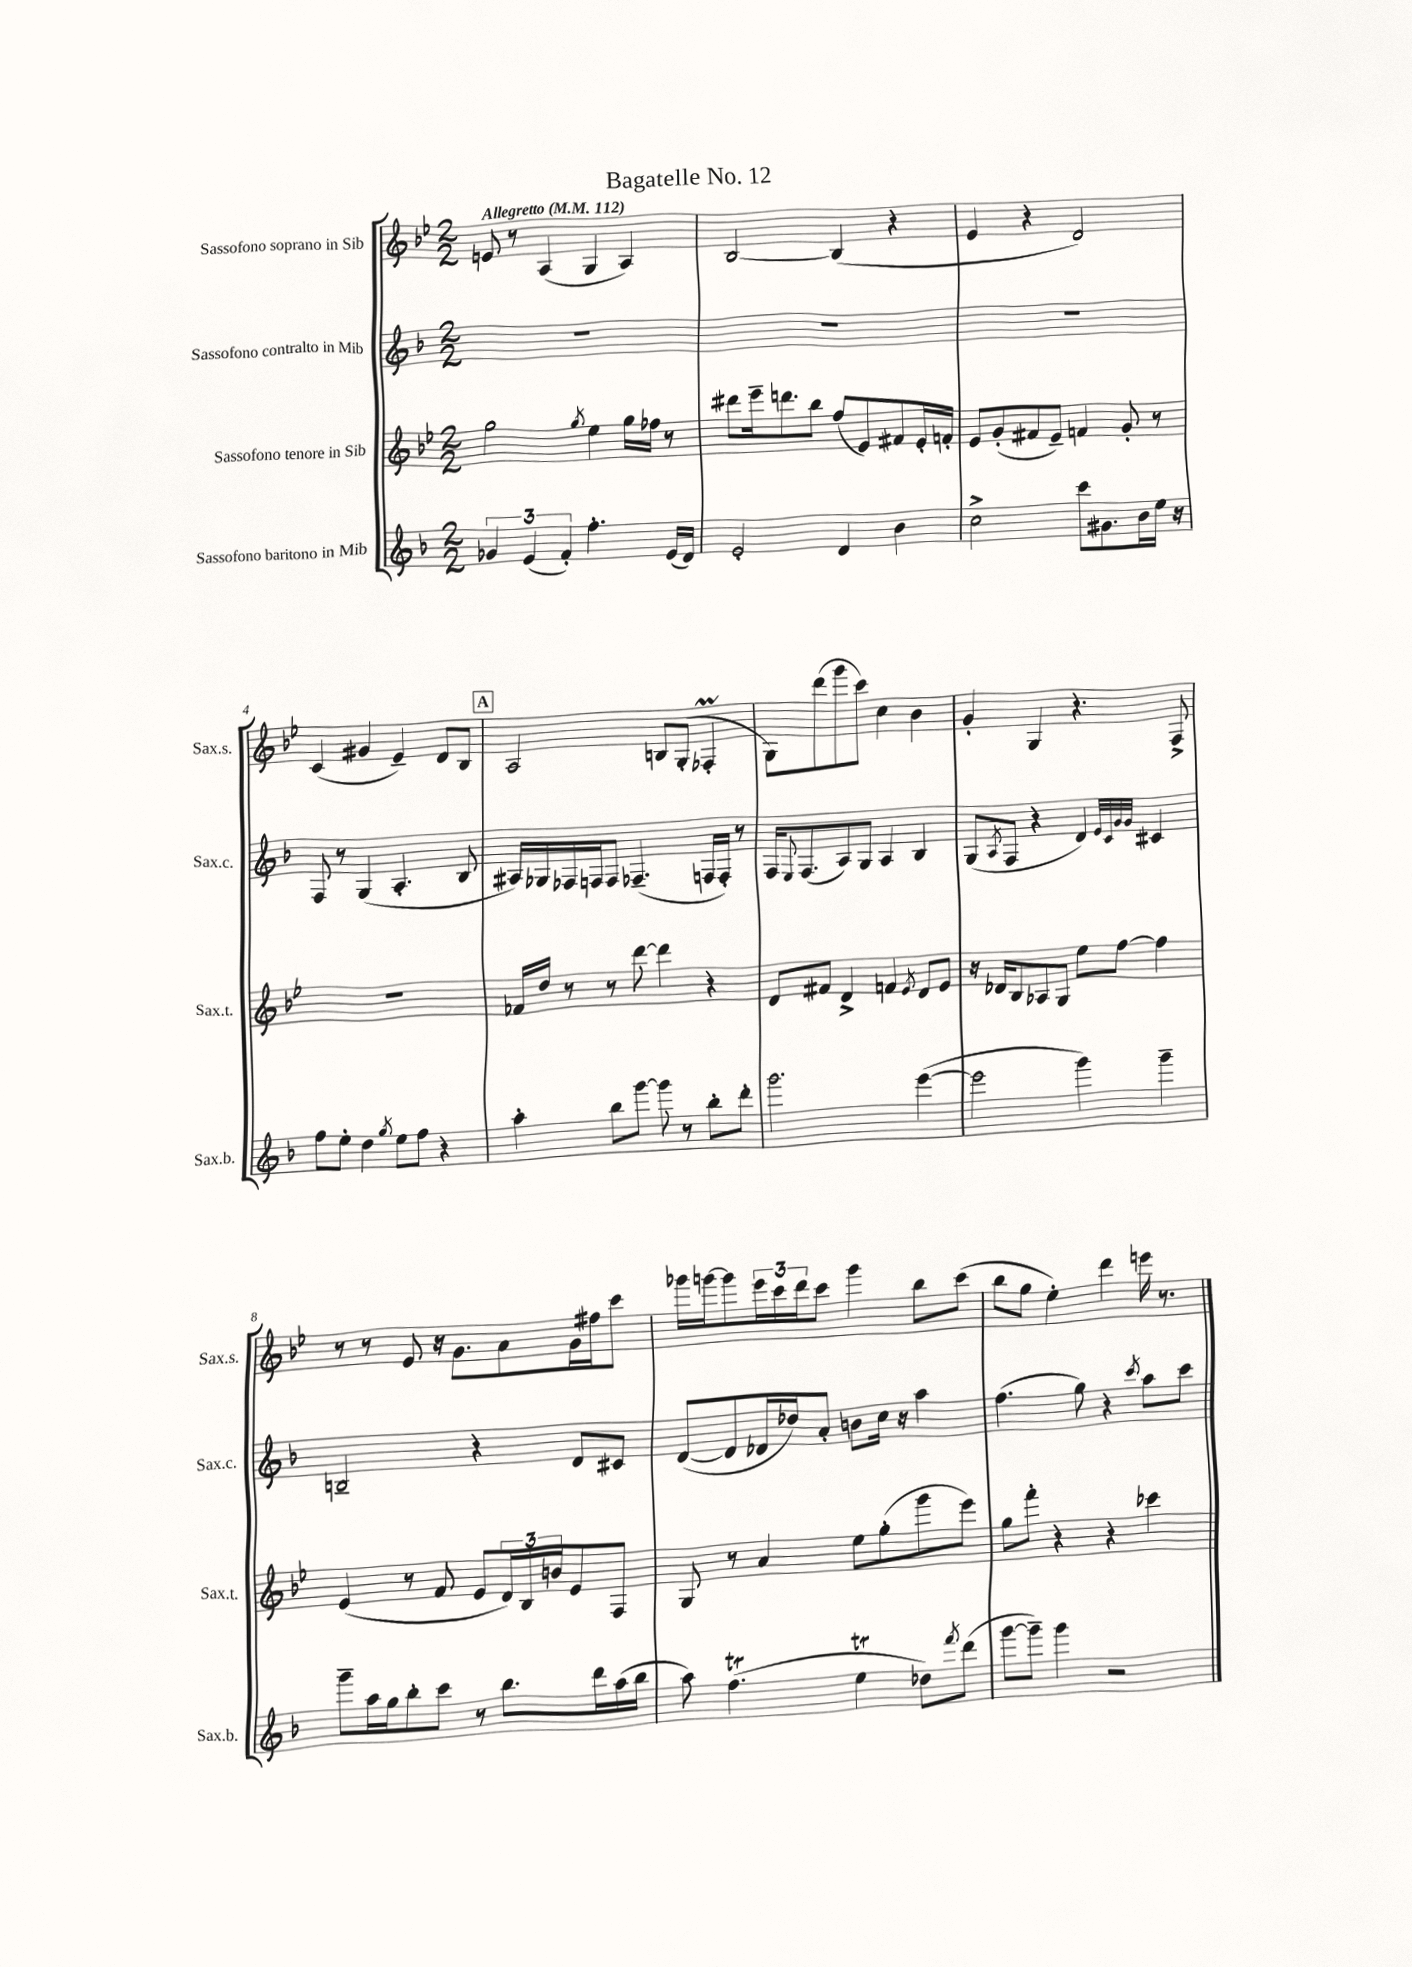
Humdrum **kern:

**kern	**kern	**kern	**kern
*part4	*part3	*part2	*part1
*staff4	*staff3	*staff2	*staff1
*I"Sassofono baritono in Mib	*I"Sassofono tenore in Sib	*I"Sassofono contralto in Mib	*I"Sassofono soprano in Sib
*I'Sax.b.	*I'Sax.t.	*I'Sax.c.	*I'Sax.s.
*clefG2	*clefG2	*clefG2	*clefG2
*k[b-]	*k[b-e-]	*k[b-]	*k[b-e-]
*M2/2	*M2/2	*M2/2	*M2/2
*MM112	*MM112	*MM112	*MM112
=1	=1	=1	=1
!	!	!	!LO:TX:a:B:t=Allegretto
6g-X/	2gg\	1r	8en/
.	.	.	8r
(6e/	.	.	.
.	.	.	(4A/
6f'/)	.	.	.
.	8qgg/	.	.
4.ff'\	4ee-\	.	4G/
.	16gg\LL	.	4A/)
.	16ff-X\JJ	.	.
(16e/LL	8r	.	.
16d/JJ)	.	.	.
=2	=2	=2	=2
2e'/	8ddd#X\L	1r	[2B-/
.	16eee-~\k	.	.
.	8.dddn\	.	.
.	8bb-\J	.	.
4d/	(8ff/L	.	(4B-/]
.	8e-/)	.	.
4b-\	8f#X/	.	4r
.	16e-'/L	.	.
.	16fn'/JJ	.	.
=3	=3	=3	=3
2cc^\	8e-/L	1r	4e-/
.	(8g'/	.	.
.	8f#X/	.	4r
.	8e-~/J)	.	.
8ccc\L	4fn/	.	2d/)
8.g#X\	.	.	.
.	8g'/	.	.
16b-\L	.	.	.
16ee\JJ	8r	.	.
16r	.	.	.
!!LO:LB:g=z
=4	=4	=4	=4
8ff\L	1r	8F/	(4c/
8ee'\J	.	8r	.
4dd\	.	(4G/	4g#X/
8qgg/	.	.	.
8ee\L	.	4.A'/	4e-~/)
8ff\J	.	.	.
4r	.	.	8d/L
.	.	8B-/	8B-/J
!!LO:REH:place=s1:t=A
=5	=5	=5	=5
4aa'\	16f-X/LL	16A#X/LL)	2A/
.	16dd/JJ	16G-X/	.
.	8r	16F-X/	.
.	.	16Fn/J	.
8bb-\L	8r	8F/J	.
[8ggg\J	[8ddd\	(4.F-X~/	.
8ggg\]	4ddd\]	.	8Bn/L
8r	.	.	(8G'/J
8bb-'\L	4r	16Fn/LL	4F-XM'/
.	.	16F'/JJ)	.
8ddd'\J	.	8r	.
=6	=6	=6	=6
2.ggg\	8d/L	16F/KL	8G\L)
.	.	8qqE/	.
.	.	(8.F/	.
.	8f#X/J	.	(8ddd\
.	4d^/	8A/)	8ggg\
.	.	8G/J	8ccc\J)
.	4fn/	4A/	4cc\
.	8qe-/	.	.
([4eee\	8d/L	4B-/	4b-\
.	8e-/J	.	.
=7	=7	=7	=7
2eee\]	16r	(8G/L	4g'/
.	16d-X/KL	.	.
.	.	8qA/	.
.	8B-/	8F/J	.
.	8A-X/	4r	4G/
.	8G/J	.	.
4ggg\)	8ee-\L	4d/)	4.r
.	[8ff\J	.	.
.	.	32qqe/LLL	.
.	.	32qqc/	.
.	.	32qqg/	.
.	.	32qqg/JJJ	.
4ggg~\	4ff\]	4c#X/	.
.	.	.	8F^/
!!LO:LB:g=z
=8	=8	=8	=8
8ggg~\L	(4e-/	2Bn~/	8r
16aa\L	.	.	8r
16gg\J	.	.	.
8bb-'\	8r	.	8e-/
8ccc\J	8f/	.	16r
.	.	.	8.g\L
8r	8e-/L	4r	.
8.bb-\L	24d/L)	.	8a\
.	24B-/	.	.
.	24bn/J	.	.
.	8e-/	8d/L	16g\L
16ddd\L	.	.	16ff#X\J
(16aa\	8F/J	8c#X/J	8ccc\J
16bb-\JJ	.	.	.
=9	=9	=9	=9
8aa\)	8G/	([8d/L	16ggg-X\LL
.	.	.	[16gggn\J
(4.ffT\	8r	8d/]	8ggg\]
.	4a/	16d-X/L	24eee-\L
.	.	.	24ccc\
.	.	16dd-X/J)	.
.	.	.	24ddd\J
.	.	8a'/J	8ccc\J
4eet\	8ee-\L	8bn\L	4ggg\
.	(8gg'\	16cc\Jk	.
.	.	16r	.
8dd-X\L)	8ggg\	4aa\	8bb-\L
8qfff/	.	.	.
(8ddd\J	8eee-\J)	.	(8ccc\J
=10	=10	=10	=10
[8ggg\L	8gg\L	(4.ff\	8bb-\L
8ggg~\J])	8fff'\J	.	8gg\J
4ggg\	4r	.	4ee-'\)
.	.	8gg\)	.
2r	4r	4r	4ddd\
.	.	8qccc/	.
.	4ccc-X\	8aa\L	16eeen\
.	.	.	8.r
.	.	8ccc\J	.
==	==	==	==
*-	*-	*-	*-
